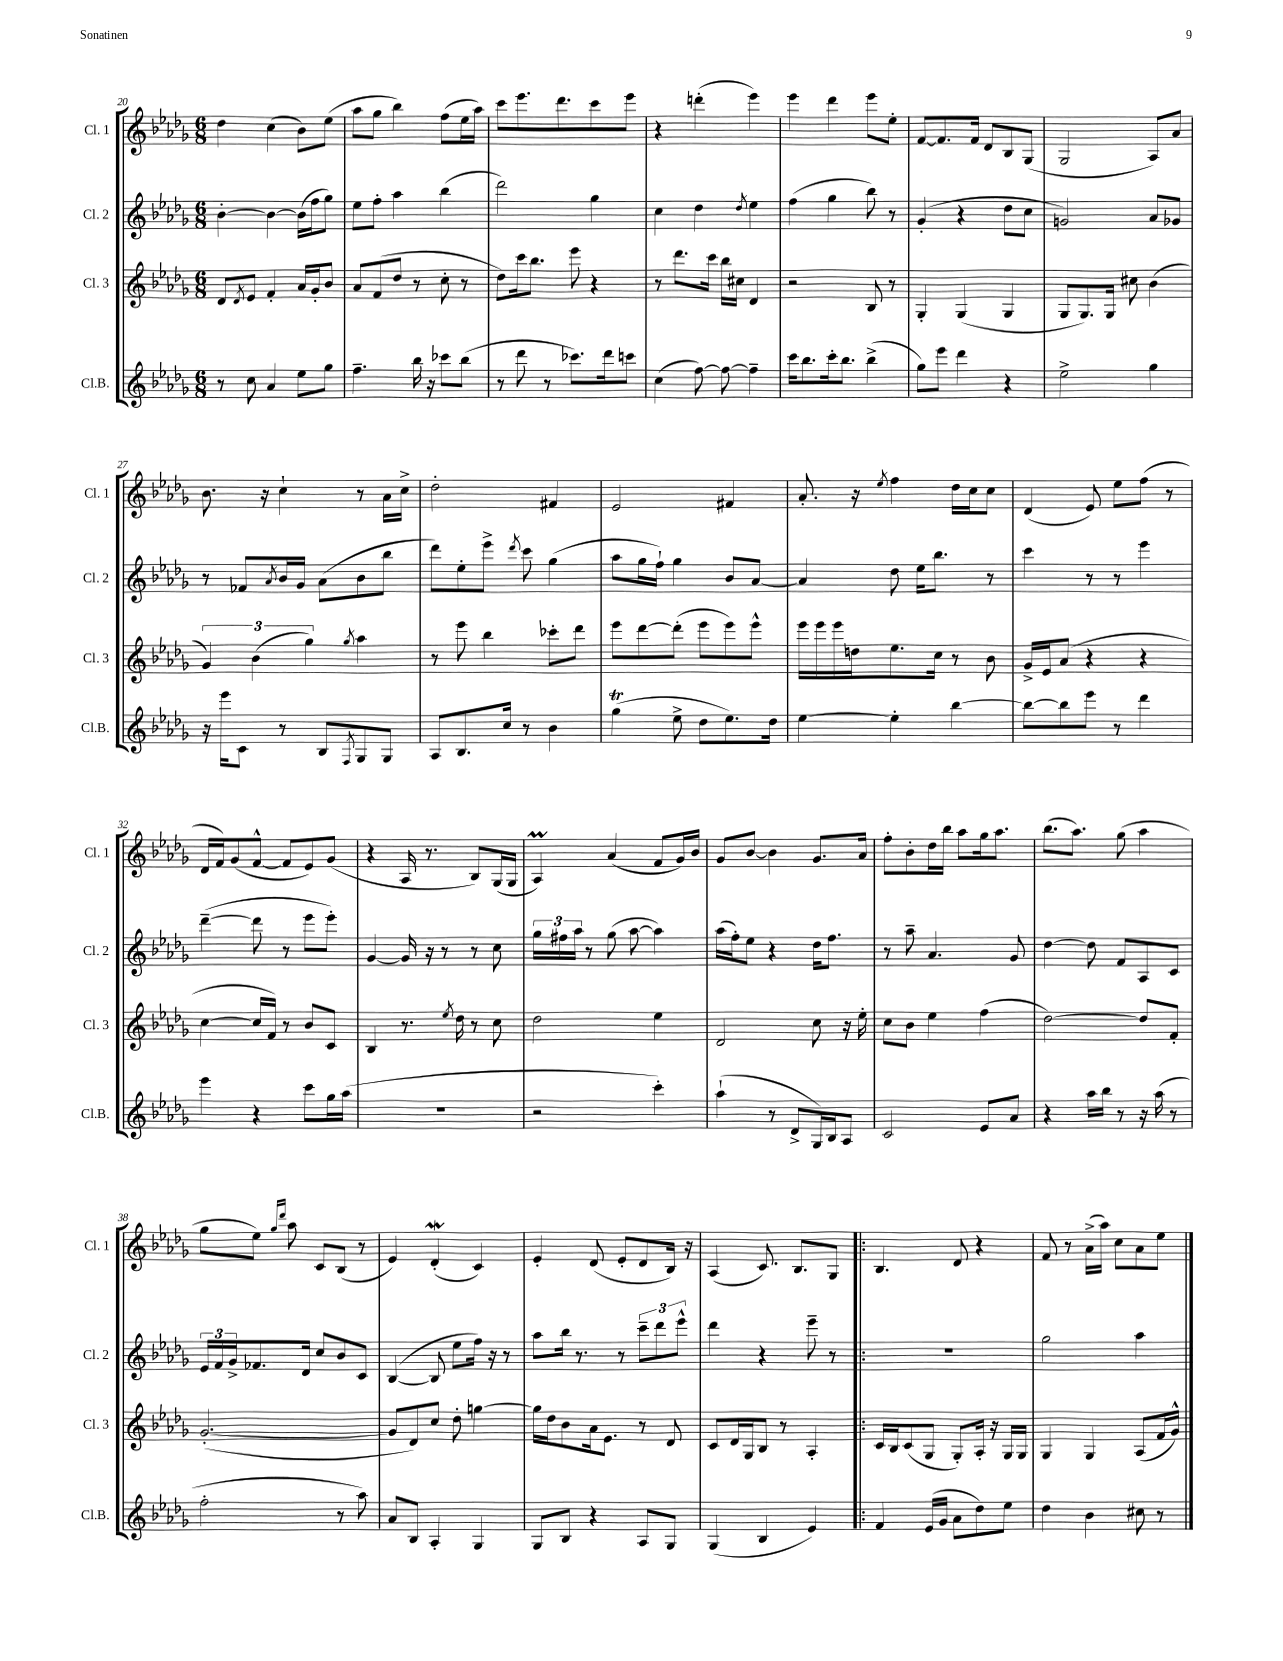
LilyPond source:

<<
\new StaffGroup <<
\new Staff = "s0" \with { instrumentName = "Cl. 1" shortInstrumentName = "Cl. 1" } {
    \clef treble \key des \major \numericTimeSignature \time 6/8
    des''4 c''4( bes'8) ees''8( |
    aes''8 ges''8 bes''4) f''8( ees''16 aes''16) |
    c'''8 ees'''8. des'''8. c'''8 ees'''8 |
    r4 d'''4-.( ees'''4) |
    ees'''4 des'''4 ees'''8 ees''8-. |
    f'8~ f'8. f'16 des'8 bes8 ges8( |
    ges2 aes8) aes'8 |
    bes'8. r16 c''4-! r8 aes'16 c''16-> |
    des''2-. fis'4 |
    ees'2 fis'4 |
    aes'8.-. r16 \acciaccatura { ees''8 } f''4 des''16 c''16 c''8 |
    des'4( ees'8) ees''8 f''8( r8 |
    des'16 f'16) ges'8( f'8~-^ f'8 ees'8) ges'8( |
    r4 aes16 r8. bes8) ges16( ges16 |
    aes4\prall) aes'4( f'8 ges'16) bes'16 |
    ges'8 bes'8~ bes'4 ges'8. aes'16 |
    f''8-. bes'8-. des''16 bes''16 aes''8 ges''16 aes''8. |
    bes''8.( aes''8.) ges''8( aes''4 |
    ges''8 ees''8) \grace { ges''16 des'''16 } aes''8 c'8 bes8( r8 |
    ees'4) des'4-.\mordent( c'4) |
    ees'4-. des'8( ees'8-. des'8 bes16) r16 |
    aes4( c'8.) bes8. ges8 |
    \bar ".|:" bes4. des'8 r4 |
    f'8 r8 aes'16->( aes''16) c''8 aes'8 ees''8 \bar "|." |
}
\new Staff = "s1" \with { instrumentName = "Cl. 2" shortInstrumentName = "Cl. 2" } {
    \clef treble \key des \major \numericTimeSignature \time 6/8
    bes'4~-. bes'4~ bes'16( f''16 ges''8) |
    ees''8 f''8-. aes''4 bes''4( |
    des'''2) ges''4 |
    c''4 des''4 \acciaccatura { des''8 } ees''4 |
    f''4( ges''4 bes''8) r8 |
    ges'4-.( r4 des''8 c''8 |
    g'2) aes'8 ges'8 |
    r8 fes'8 \acciaccatura { aes'8 } bes'16 ges'16 aes'8( bes'8 bes''8 |
    des'''8) ees''8-. ees'''8-> \acciaccatura { des'''8 } c'''8 ges''4( |
    aes''8 ges''16 f''16-!) ges''4 bes'8 aes'8~ |
    aes'4 des''8 ees''16 bes''8. r8 |
    c'''4 r8 r8 ees'''4 |
    des'''4~--( des'''8 r8 ees'''8 ees'''8-.) |
    ges'4~ ges'16 r16 r8 r8 c''8 |
    \tuplet 3/2 { ges''16 fis''16 aes''16 } r8 ges''8( aes''8~ aes''4) |
    aes''16( f''16-.) ees''8 r4 des''16 f''8. |
    r8 aes''8-- aes'4. ges'8 |
    des''4~ des''8 f'8 aes8 c'8 |
    \tuplet 3/2 { ees'16 f'16 ges'16-> } fes'8. des'16 c''8 bes'8 c'8 |
    bes4~( bes8 ees''8 f''16) r16 r8 |
    aes''8 bes''16 r8. r8 \tuplet 3/2 { c'''8-- des'''8 ees'''8-^ } |
    des'''4 r4 ees'''8-- r8 |
    \bar ".|:" R2. |
    ges''2 aes''4 \bar "|." |
}
\new Staff = "s2" \with { instrumentName = "Cl. 3" shortInstrumentName = "Cl. 3" } {
    \clef treble \key des \major \numericTimeSignature \time 6/8
    des'8 \acciaccatura { des'8 } ees'8 f'4-. aes'16 ges'16-. bes'8 |
    aes'8 f'8( des''8 r8 c''8-. r8 |
    des''8) c'''16 bes''8. ees'''8 r4 |
    r8 des'''8. c'''16 bes''16 cis''16 des'4 |
    r2 bes8 r8 |
    ges4-. ges4( ges4 |
    ges8 ges8.) ges16 cis''8 bes'4( |
    \tuplet 3/2 { ges'4) bes'4( ges''4) } \acciaccatura { ges''8 } aes''4 |
    r8 ees'''8 bes''4 ces'''8-. des'''8 |
    ees'''8 des'''8~ des'''8-.( ees'''8 ees'''8) ees'''8-^ |
    ees'''16 ees'''16 ees'''16 d''16 ees''8. c''16 r8 bes'8 |
    ges'16-> ees'16 aes'8( r4 r4 |
    c''4~ c''16 f'16) r8 bes'8 c'8 |
    bes4 r8. \acciaccatura { ees''8 } des''16 r8 c''8 |
    des''2 ees''4 |
    des'2 c''8 r16 ees''16-. |
    c''8 bes'8 ees''4 f''4( |
    des''2~) des''8 f'8-. |
    ges'2.~-.( |
    ges'8 des'8) c''8 des''8-. g''4~ |
    g''16 des''16 bes'8 aes'16 ees'8. r8 des'8 |
    c'8 des'16 ges16 bes8 r8 aes4-. |
    \bar ".|:" c'16 bes16 c'8( ges8 ges8-.) aes16-. r16 ges16 ges16 |
    ges4 ges4 aes8( f'16 ges'16-^) \bar "|." |
}
\new Staff = "s3" \with { instrumentName = "Cl.B." shortInstrumentName = "Cl.B." } {
    \clef treble \key des \major \numericTimeSignature \time 6/8
    r8 c''8 aes'4 ees''8 ges''8 |
    f''4.-- bes''16 r16 ces'''8 bes''8( |
    r8 des'''8 r8 ces'''8.) des'''16 c'''8 |
    c''4( f''8~) f''8~ f''4-- |
    c'''16 bes''8. c'''16-. bes''8. bes''4->( |
    ges''8) ees'''8 des'''4 r4 |
    ees''2-> ges''4 |
    r16 ees'''16 c'8 r8 bes8 \acciaccatura { f8 } ges8 ges8 |
    aes8 bes8. c''16 r8 bes'4 |
    ges''4\trill( ees''8-> des''8 ees''8.) des''16 |
    ees''4~ ees''4-. bes''4~ |
    bes''8~ bes''8 ees'''8 r8 des'''4 |
    ees'''4 r4 c'''8 ges''16 aes''16( |
    R2. |
    r2 c'''4-.) |
    aes''4-!( r8 des'8-> ges16) bes16 aes8 |
    c'2 ees'8 aes'8 |
    r4 aes''16 bes''16 r8 r16 aes''16( r8 |
    f''2-. r8 aes''8) |
    aes'8 bes8 aes4-. ges4 |
    ges8 bes8 r4 aes8 ges8 |
    ges4( bes4 ees'4) |
    \bar ".|:" f'4 ees'16( ges'16 aes'8 des''8) ees''8 |
    des''4 bes'4 cis''8 r8 \bar "|." |
}
>>
>>
\layout { \context { \Score currentBarNumber = #20 } }
